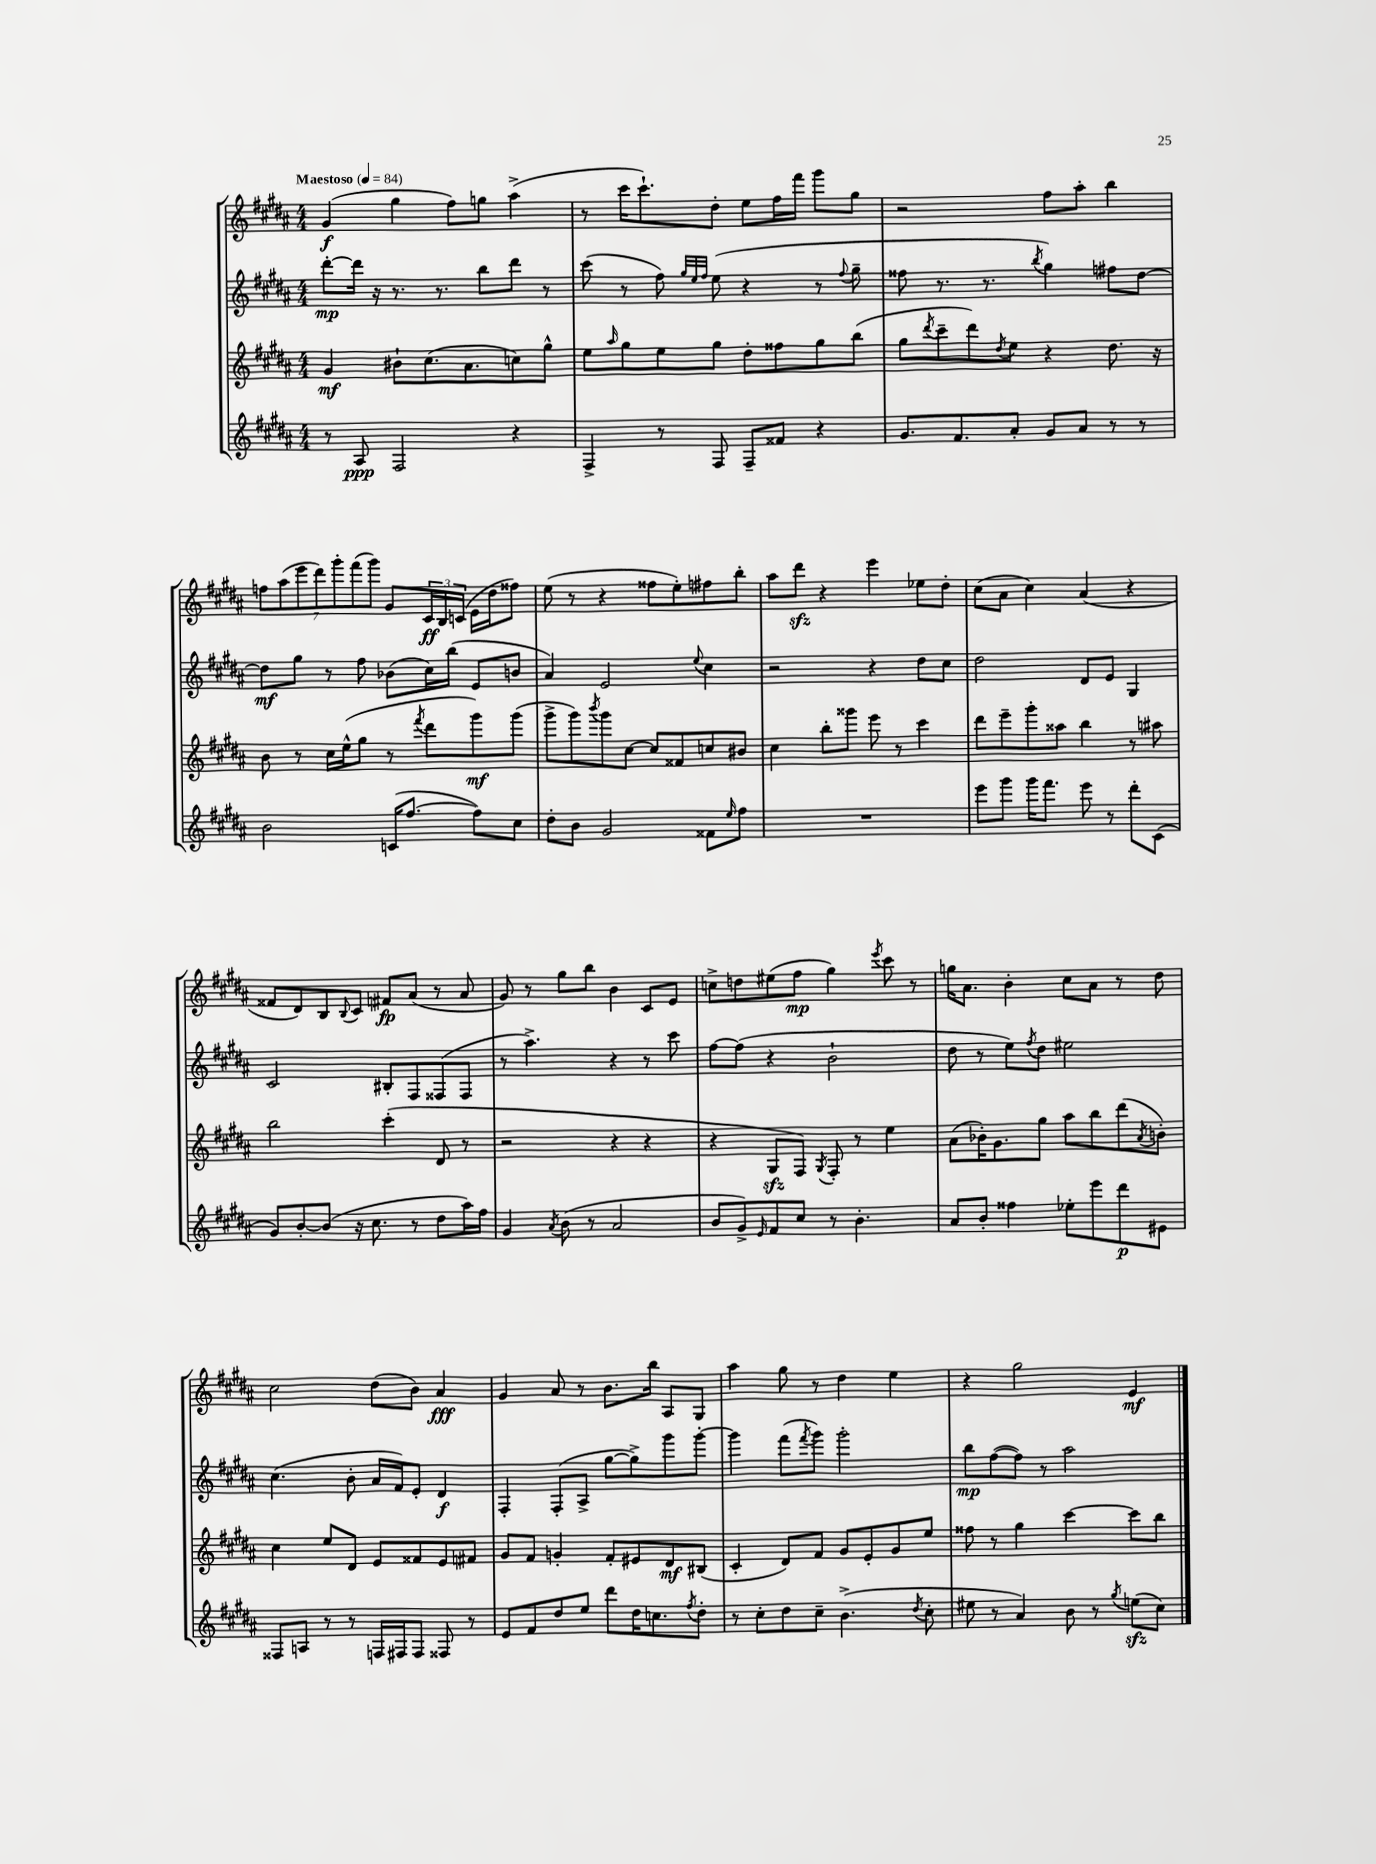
<<
\new StaffGroup <<
\new Staff = "s0" {
    \clef treble \key b \major \numericTimeSignature \time 4/4 \tempo "Maestoso" 4 = 84
    gis'4\f( gis''4 fis''8) g''8 ais''4->( |
    r8 cis'''16 cis'''8.-!) dis''8-. e''8 fis''16 fis'''16 gis'''8 gis''8 |
    r2 fis''8 ais''8-. b''4 |
    \tuplet 7/4 { f''8 ais''8( e'''8 dis'''8) gis'''8-. fis'''8( gis'''8) } gis'8 \tuplet 3/2 { cis'16\ff b16 c'16( } e'16 dis''16 fisis''8) |
    e''8( r8 r4 fisis''8 e''8-.) fis''8 b''8-. |
    ais''8 dis'''8\sfz r4 e'''4 ees''8 dis''8-. |
    cis''8( ais'8 cis''4) ais'4( r4 |
    fisis'8 dis'8) b8 \appoggiatura { b8 } cis'8 fis'8\fp ais'8( r8 ais'8 |
    gis'8) r8 gis''8 b''8 b'4 cis'8 e'8 |
    c''8-> d''8 eis''8( fis''8\mp gis''4) \acciaccatura { e'''8 } cis'''8 r8 |
    g''16 ais'8. b'4-. cis''8 ais'8 r8 dis''8 |
    cis''2 dis''8( b'8) ais'4\fff |
    gis'4 ais'8 r8 b'8. b''16 ais8 gis8 |
    ais''4 gis''8 r8 dis''4 e''4 |
    r4 gis''2 e'4\mf \bar "|." |
}
\new Staff = "s1" {
    \clef treble \key b \major \numericTimeSignature \time 4/4
    dis'''8~-.\mp dis'''16 r16 r8. r8. b''8 dis'''8 r8 |
    cis'''8( r8 fis''8) \grace { gis''32 e''32 fis''32 } e''8( r4 r8 \appoggiatura { fis''8 } gis''8-- |
    fisis''8 r8. r8. \acciaccatura { b''8 } gis''4) fis''8 dis''8~ |
    dis''8\mf gis''8 r8 fis''8 bes'8( cis''16) b''16( e'8 b'8 |
    ais'4) e'2 \appoggiatura { e''8 } cis''4 |
    r2 r4 dis''8 cis''8 |
    dis''2 dis'8 e'8 gis4 |
    cis'2 bis8-. fis8 fisis8( fisis8 |
    r8 ais''4.->) r4 r8 cis'''8 |
    fis''8~ fis''8( r4 b'2-! |
    dis''8 r8 e''8) \acciaccatura { fis''8 } dis''8 eis''2 |
    cis''4.( b'8-. ais'16 fis'16) e'8-. dis'4\f |
    fis4-. fis8-.( ais8-> gis''8~ gis''8->) gis'''8 gis'''8~-. |
    gis'''4 fis'''8( \acciaccatura { fis'''8 } gis'''8) gis'''2-. |
    b''8\mp fis''8~( fis''8) r8 ais''2 \bar "|." |
}
\new Staff = "s2" {
    \clef treble \key b \major \numericTimeSignature \time 4/4
    gis'4\mf bis'8-! cis''8.( ais'8. c''8) gis''8-^ |
    e''8 \grace { ais''16 } gis''8 e''8 gis''8 dis''8-. fisis''8 gis''8 b''8( |
    gis''8 \acciaccatura { dis'''8 } cis'''8-- dis'''8) \acciaccatura { dis''8 } e''8 r4 dis''8. r16 |
    b'8 r8 cis''16 e''16-^( gis''8 r8 \acciaccatura { fis'''8 } dis'''8 gis'''8\mf) gis'''8( |
    gis'''8-> gis'''8) \acciaccatura { b'''8 } gis'''8 cis''8~ cis''8 fisis'8 c''8 bis'8 |
    cis''4 b''8-. gisis'''8 e'''8 r8 cis'''4 |
    dis'''8 e'''8-- gis'''8-. aisis''8 b''4 r8 ais''8 |
    b''2 cis'''4-.( dis'8 r8 |
    r2 r4 r4 |
    r4 gis8\sfz fis8) \acciaccatura { gis8 } fis8-. r8 e''4 |
    ais'8( bes'16-.) gis'8. gis''8 ais''8 b''8 dis'''8( \acciaccatura { ais'8 } b'8-.) |
    cis''4 e''8 dis'8 e'8 fisis'8 e'8 fis'8 |
    gis'8 fis'8 g'4-. fis'8-. eis'8 dis'8\mf bis8( |
    cis'4-. dis'8) fis'8 gis'8 e'8-. gis'8 e''8 |
    fisis''8 r8 gis''4 cis'''4~ cis'''8 b''8 \bar "|." |
}
\new Staff = "s3" {
    \clef treble \key b \major \numericTimeSignature \time 4/4
    r8 ais8\ppp fis2 r4 |
    fis4-> r8 fis8 fis8-- fisis'8 r4 |
    gis'8. fis'8. ais'8-. gis'8 ais'8 r8 r8 |
    b'2 c'16( fis''8.~ fis''8) cis''8 |
    dis''8-. b'8 gis'2 fisis'8 \grace { e''16 } fis''8 |
    R1 |
    e'''8 gis'''8 gis'''16 fis'''8. e'''8 r8 dis'''8-. cis'8( |
    gis'8) b'8~-. b'8( r16 cis''8. r8 dis''8 ais''16) fis''16 |
    gis'4 \acciaccatura { ais'8 } b'8( r8 ais'2 |
    b'8 gis'8->) \grace { e'16 } fis'8 cis''8 r8 b'4.-. |
    ais'8 b'8-. fisis''4 ees''8-. e'''8 dis'''8\p eis'8 |
    fisis8 a8 r8 r8 f16 fis16 fis8 fisis8 r8 |
    e'8 fis'8 dis''8 e''8 dis'''8 dis''16 c''8. \acciaccatura { fis''8 } dis''8-. |
    r8 cis''8-. dis''8 cis''8-- b'4.->( \acciaccatura { dis''8 } cis''8-. |
    eis''8 r8 ais'4) b'8 r8 \acciaccatura { gis''8 } e''8\sfz( cis''8) \bar "|." |
}
>>
>>
\layout { \context { \Score \remove "Bar_number_engraver" } }
